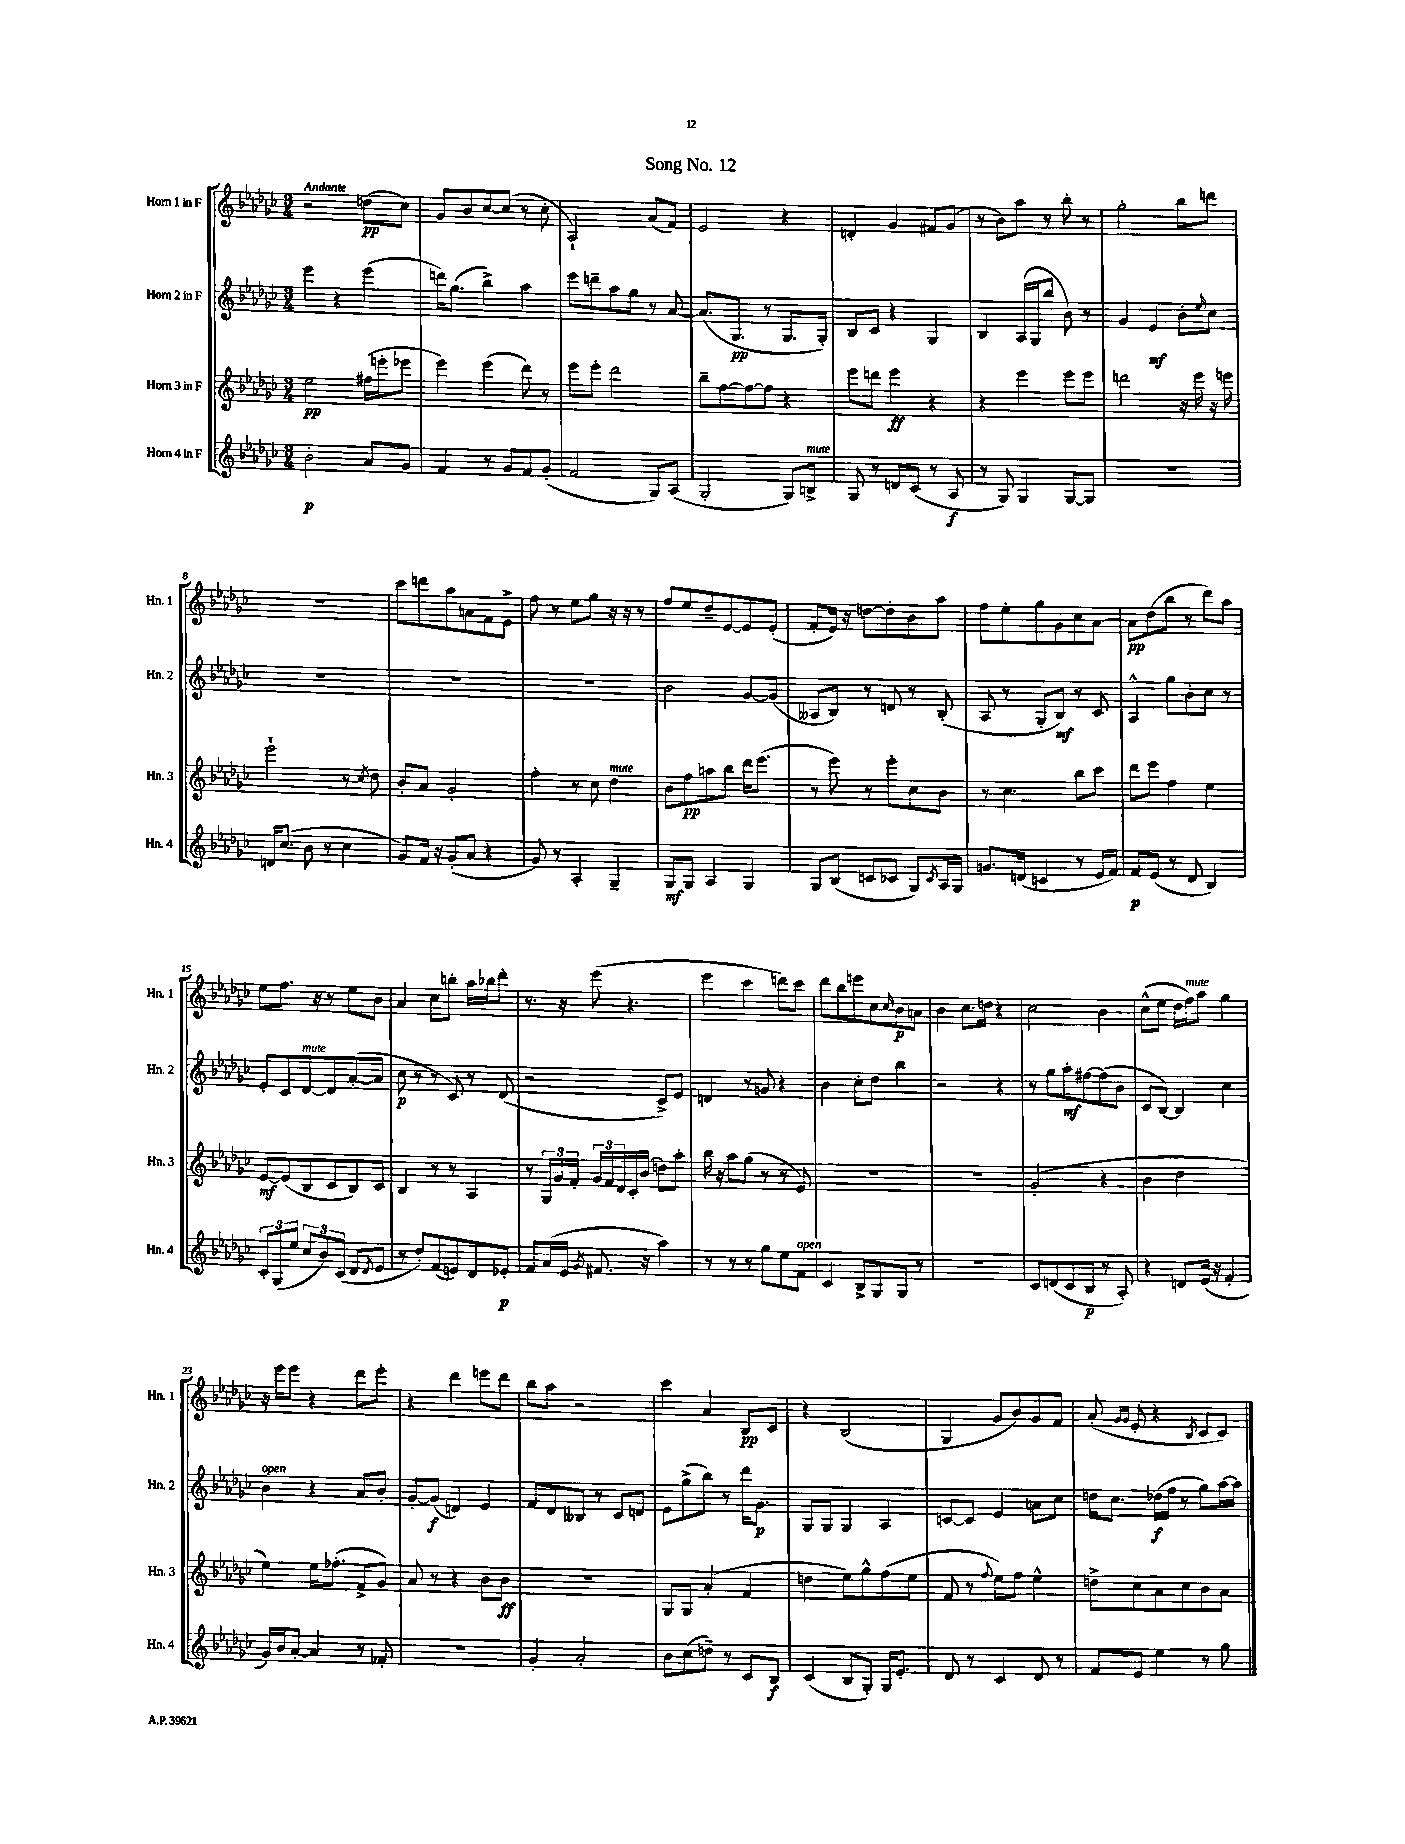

**kern	**dynam	**kern	**dynam	**kern	**dynam	**kern	**dynam
*part4	*part4	*part3	*part3	*part2	*part2	*part1	*part1
*staff4	*staff4	*staff3	*staff3	*staff2	*staff2	*staff1	*staff1
*I"Horn 4 in F	*	*I"Horn 3 in F	*	*I"Horn 2 in F	*	*I"Horn 1 in F	*
*I'Hn. 4	*	*I'Hn. 3	*	*I'Hn. 2	*	*I'Hn. 1	*
*clefG2	*	*clefG2	*	*clefG2	*	*clefG2	*
*k[b-e-a-d-g-c-]	*	*k[b-e-a-d-g-c-]	*	*k[b-e-a-d-g-c-]	*	*k[b-e-a-d-g-c-]	*
*M3/4	*	*M3/4	*	*M3/4	*	*M3/4	*
=1	=1	=1	=1	=1	=1	=1	=1
!	!	!	!	!	!	!LO:TX:a:B:t=Andante	!
2b-'\	p	2ee-\	pp	4eee-\	.	2r	.
.	.	.	.	4r	.	.	.
8a-/L	.	(16ff#X\LL	.	(4eee-\	.	(8ddn\L	pp
.	.	16eeen'\J	.	.	.	.	.
8g-/J	.	8eee-X\J	.	.	.	8cc-\J)	.
=2	=2	=2	=2	=2	=2	=2	=2
4f/	.	4eee-\)	.	16dddn\KL)	.	8g-/L	.
.	.	.	.	(8.gg-\J	.	.	.
.	.	.	.	.	.	8b-/	.
8r	.	(4eee-\	.	4bb-^\)	.	[8cc-/	.
8g-/L	.	.	.	.	.	(8cc-/J]	.
8f/	.	8ddd-\)	.	4aa-\	.	8r	.
(8g-'/J	.	8r	.	.	.	8cc-'\	.
=3	=3	=3	=3	=3	=3	=3	=3
2f/	.	8eee-\L	.	8eee-\L	.	2A-`/)	.
.	.	8eee-'\J	.	8dddn~\	.	.	.
.	.	2ddd-\	.	8aa-\	.	.	.
.	.	.	.	8gg-\J	.	.	.
8G-/L)	.	.	.	8r	.	(8a-/L	.
(8A-/J	.	.	.	[8a-/	.	8f/J)	.
=4	=4	=4	=4	=4	=4	=4	=4
2G-'/	.	8bb-~\L	.	(8.a-/L]	.	2e-/	.
.	.	[8ff\	.	.	.	.	.
.	.	.	.	8.G-/J	pp	.	.
.	.	8ff\_	.	.	.	.	.
.	.	8ff\J]	.	8r	.	.	.
8G-/L)	.	4r	.	8.G-/L	.	4r	.
!LO:TX:a:i:t=mute	!	!	!	!	!	!	!
8Bn^/J	.	.	.	.	.	.	.
.	.	.	.	16G-'/Jk)	.	.	.
=5	=5	=5	=5	=5	=5	=5	=5
8G-/	.	8eee-\L	.	8B-/L	.	4dn'/	.
8r	.	8dddn\J	.	8c-/J	.	.	.
8dn/L	.	4eee-\	ff	4r	.	4g-/	.
(8c-/J	.	.	.	.	.	.	.
8r	.	4r	.	4G-/	.	8f#X/L	.
8A-/	f	.	.	.	.	(8g-/J	.
=6	=6	=6	=6	=6	=6	=6	=6
8r	.	4r	.	4B-/	.	8r	.
8G-/)	.	.	.	.	.	8b-\L)	.
4G-/	.	4eee-\	.	(16A-/LL	.	8aa-\J	.
.	.	.	.	16G-/J	.	.	.
.	.	.	.	8bb-/J	.	8r	.
[8G-/L	.	8eee-\L	.	8b-\)	.	8bb-'\	.
8G-/J]	.	8eee-\J	.	8r	.	8r	.
=7	=7	=7	=7	=7	=7	=7	=7
2.r	.	2dddn\	.	4g-/	.	2gg-'\	.
.	.	.	.	4e-/	mf	.	.
.	.	16r	.	8b-'\L	.	8bb-\L	.
.	.	16eee-\	.	.	.	.	.
.	.	.	.	16qqee-/	.	.	.
.	.	16r	.	8cc-\J	.	8dddn\J	.
.	.	16eeen\	.	.	.	.	.
!!LO:LB:g=z
=8	=8	=8	=8	=8	=8	=8	=8
16dn/KL	.	2eee-`\	.	2.r	.	2.r	.
(8.cc-/J	.	.	.	.	.	.	.
8b-\	.	.	.	.	.	.	.
8r	.	.	.	.	.	.	.
4cc-\	.	8r	.	.	.	.	.
.	.	8qcc-/	.	.	.	.	.
.	.	8dd-\	.	.	.	.	.
=9	=9	=9	=9	=9	=9	=9	=9
8g-/L)	.	8b-'/L	.	2.r	.	8ccc-\L	.
16f/Jk	.	8a-/J	.	.	.	8dddn\	.
16r	.	.	.	.	.	.	.
(8g-'/L	.	2g-'/	.	.	.	8aa-\	.
8a-/J	.	.	.	.	.	8an\	.
4r	.	.	.	.	.	8f\	.
.	.	.	.	.	.	8e-^\J	.
=10	=10	=10	=10	=10	=10	=10	=10
8g-/)	.	4ff'\	.	2.r	.	8ff\	.
8r	.	.	.	.	.	8r	.
4A-'/	.	8r	.	.	.	8ee-\L	.
.	.	8cc-\	.	.	.	8gg-\J	.
!	!	!LO:TX:a:i:t=mute	!	!	!	!	!
4G-~/	.	4dd-\	.	.	.	16r	.
.	.	.	.	.	.	16r	.
.	.	.	.	.	.	8r	.
=11	=11	=11	=11	=11	=11	=11	=11
8G-/L	mf	8b-\L	.	2b-\	.	8ff/L	.
8G-/J	.	8ff\	pp	.	.	8ee-/	.
4A-/	.	8aan\	.	.	.	8dd-~/	.
.	.	8bb-\J	.	.	.	[8e-/	.
4G-/	.	16ddd-\KL	.	[8g-/L	.	8e-/]	.
.	.	(8.eee-\J	.	.	.	.	.
.	.	.	.	(8g-/J]	.	(8e-'/J	.
=12	=12	=12	=12	=12	=12	=12	=12
8G-/L	.	8r	.	8A--X/L	.	8f'/L	.
(8B-/J	.	8eee-\)	.	8B-/J)	.	16e-/Jk)	.
.	.	.	.	.	.	16r	.
8cn/L	.	8r	.	8r	.	[8ddn\L	.
8c-X/J	.	8eee-'\L	.	8dn/	.	8dd'\]	.
8G-/L)	.	8cc-\	.	8r	.	8b-\	.
8qc-/	.	.	.	.	.	.	.
16A-/L	.	8b-\J	.	(8B-'/	.	8aa-\J	.
16G-/JJ	.	.	.	.	.	.	.
=13	=13	=13	=13	=13	=13	=13	=13
8.gn/L	.	8r	.	8A-/	.	8ff\L	.
.	.	4.cc-\	.	8r	.	8ee-'\	.
(16dn/Jk	.	.	.	.	.	.	.
4cn/	.	.	.	8G-'/L	.	8gg-\	.
.	.	.	.	8B-/J)	mf	8g-\	.
8r	.	8bb-\L	.	8r	.	8cc-\	.
16e-/LL	.	8ccc-\J	.	8c-/	.	[8a-\J	.
16f/JJ)	.	.	.	.	.	.	.
=14	=14	=14	=14	=14	=14	=14	=14
8f/L	p	8ddd-\L	.	4A-^^/	.	8a-\L]	pp
(8e-/J	.	8eee-\J	.	.	.	(8dd-\	.
8r	.	4ff\	.	8gg-\L	.	8bb-\J	.
8d-/	.	.	.	8b-'\	.	8r	.
4B-/)	.	4ee-\	.	8cc-\J	.	8ddd-\L)	.
.	.	.	.	8r	.	8aa-\J	.
!!LO:LB:g=z
=15	=15	=15	=15	=15	=15	=15	=15
12c-'/L	.	[8e-/L	mf	8e-'/L	.	8ee-\L	.
(12G-/	.	.	.	.	.	.	.
.	.	(8e-/]	.	8c-/	.	8.ff\J	.
12ee-/J	.	.	.	.	.	.	.
!	!	!	!	!LO:TX:a:i:t=mute	!	!	!
12cc-/L	.	8B-/	.	[8d-/	.	.	.
.	.	.	.	.	.	16r	.
12b-/)	.	.	.	.	.	.	.
.	.	8c-/	.	8d-/]	.	8r	.
(12c-/J	.	.	.	.	.	.	.
8d-/L	.	8B-/)	.	([8a-'/	.	8ee-\L	.
8qd-/	.	.	.	.	.	.	.
8e-/J	.	8c-/J	.	8a-/J]	.	8b-\J	.
=16	=16	=16	=16	=16	=16	=16	=16
8r	.	4B-/	.	8cc-\	p	4a-/	.
8dd-'/L)	.	.	.	8r	.	.	.
(8f/	.	8r	.	8r	.	8cc-\L	.
8en/)	.	8r	.	8c-/)	.	8bbn'\J	.
8d-/	.	4A-/	.	8r	.	16aa-\LL	.
.	.	.	.	.	.	16bb-X\J	.
8e-X'/J	p	.	.	(8d-/	.	8ddd-'\J	.
=17	=17	=17	=17	=17	=17	=17	=17
8f/L	.	8r	.	2r	.	8.r	.
(16a-/L	.	24G-/LL	.	.	.	.	.
.	.	24g-/	.	.	.	.	.
16e-/JJ	.	.	.	.	.	16r	.
.	.	24f'/JJ	.	.	.	.	.
8qg-/	.	.	.	.	.	.	.
8.f#X/	.	24g-/LL	.	.	.	(8eee-\	.
.	.	24f/	.	.	.	.	.
.	.	24d-/	.	.	.	.	.
.	.	16c-'/	.	.	.	4.r	.
16r	.	(16b-/JJ	.	.	.	.	.
4aa-\)	.	8ddn\L)	.	8c-^/L)	.	.	.
.	.	8aa-'\J	.	8e-/J	.	.	.
=18	=18	=18	=18	=18	=18	=18	=18
8r	.	16bb-\	.	4dn/	.	4eee-\	.
.	.	16r	.	.	.	.	.
8r	.	8aa-\L	.	.	.	.	.
8r	.	(8gg-\J	.	8r	.	4ccc-\	.
8gg-\L	.	8r	.	8gn/	.	.	.
8ee-\	.	8r	.	4r	.	8dddn\L)	.
!LO:TX:a:i:t=open	!	!	!	!	!	!	!
8f\J	.	8e-/)	.	.	.	8ccc-\J	.
=19	=19	=19	=19	=19	=19	=19	=19
4c-/	.	2.r	.	4b-\	.	8ddd-\L	.
.	.	.	.	.	.	8bb-\	.
8B-^/L	.	.	.	8cc-'\L	.	8eeen\	.
8G-/	.	.	.	8dd-\J	.	8cc-\	.
.	.	.	.	.	.	16qqcc-/	.
8G-/J	.	.	.	4bb-\	.	8b-\	p
8r	.	.	.	.	.	8an\J	.
=20	=20	=20	=20	=20	=20	=20	=20
2.r	.	2.r	.	2r	.	4b-\	.
.	.	.	.	.	.	8.cc-\L	.
.	.	.	.	.	.	16ddn\Jk	.
.	.	.	.	4r	.	4r	.
=21	=21	=21	=21	=21	=21	=21	=21
8c-/L	.	(2g-'/	.	8r	.	2cc-\	.
(8dn/	.	.	.	8gg-\L	.	.	.
8c-/	.	.	.	8aa-'\	mf	.	.
8B-/J	p	.	.	[8ff#X\	.	.	.
8r	.	4r	.	(8ff#\]	.	4b-\	.
8A-'/)	.	.	.	8b-\J	.	.	.
=22	=22	=22	=22	=22	=22	=22	=22
4r	.	4b-\	.	8c-/L	.	(8cc-^^\L	.
.	.	.	.	[8B-/J)	.	8ee-\J	.
8dn/L	.	2dd-\	.	4B-/]	.	16dd-\LL	.
!	!	!	!	!	!	!LO:TX:a:i:t=mute	!
.	.	.	.	.	.	16ff\J)	.
(16e-/Jk	.	.	.	.	.	8aa-\J	.
16r	.	.	.	.	.	.	.
4f'/	.	.	.	4cc-\	.	4gg-\	.
!!LO:LB:g=z
=23	=23	=23	=23	=23	=23	=23	=23
!	!	!	!	!LO:TX:a:i:t=open	!	!	!
16g-/LL)	.	4ee-\)	.	4b-\	.	16r	.
16b-/J	.	.	.	.	.	16eee-\KL	.
[8a-'/J	.	.	.	.	.	8eee-\J	.
4a-/]	.	16ee-\KL	.	4r	.	4r	.
.	.	(8.ff-X'\J	.	.	.	.	.
8r	.	8f^/L	.	8a-/L	.	8ddd-\L	.
8f-X'/	.	8g-/J)	.	8b-'/J	.	8eee-'\J	.
=24	=24	=24	=24	=24	=24	=24	=24
2.r	.	8a-/	.	[8g-'/L	.	4r	.
.	.	8r	.	(8g-/J]	f	.	.
.	.	4r	.	4dn/)	.	4ddd-\	.
.	.	8b-\L	.	4e-/	.	8eeen\L	.
.	.	8b-\J	ff	.	.	8ddd-\J	.
=25	=25	=25	=25	=25	=25	=25	=25
4g-'/	.	2.r	.	8f/L	.	8bb-\L	.
.	.	.	.	8d-/	.	8aa-\J	.
2a-'/	.	.	.	8B--X/J	.	2r	.
.	.	.	.	8r	.	.	.
.	.	.	.	8c-/L	.	.	.
.	.	.	.	8dn/J	.	.	.
=26	=26	=26	=26	=26	=26	=26	=26
8b-\L	.	8G-/L	.	8e-\L	.	4ccc-\	.
(8cc-\	.	8G-/J	.	(8gg-^\	.	.	.
8ddn~\J)	.	(4a-'/	.	8bb-\J)	.	4a-/	.
8r	.	.	.	8r	.	.	.
8c-/L	.	4f/	.	16ddd-\KL	.	8B-/L	pp
.	.	.	.	8.g-\J	p	.	.
8B-/J	f	.	.	.	.	8c-/J	.
=27	=27	=27	=27	=27	=27	=27	=27
(4c-/	.	4ddn\	.	8G-/L	.	4r	.
.	.	.	.	8G-/J	.	.	.
8B-/L	.	8ee-\L)	.	4G-/	.	(2B-/	.
8G-'/J)	.	8gg-^^\	.	.	.	.	.
16G-/KL	.	(8ff\	.	4A-/	.	.	.
8.e-'/J	.	.	.	.	.	.	.
.	.	8ee-\J	.	.	.	.	.
=28	=28	=28	=28	=28	=28	=28	=28
8d-/	.	8f/	.	[8cn/L	.	4G-/	.
8r	.	8r	.	8c/J]	.	.	.
.	.	8qqff/	.	.	.	.	.
4c-/	.	8ee-\L)	.	4e-/	.	8g-/L	.
.	.	8ff\J	.	.	.	8b-/)	.
8d-/	.	4ee-^^\	.	8an\L	.	8g-/	.
8r	.	.	.	8cc-\J	.	8f/J	.
=29	=29	=29	=29	=29	=29	=29	=29
8f/L	.	8ddn^\L	.	16ddn\KL	.	(8a-'/	.
.	.	.	.	8.cc-\J	.	.	.
.	.	.	.	.	.	16qqg-/LL	.
.	.	.	.	.	.	16qqg-/JJ	.
8e-/J	.	8cc-\	.	.	.	8e-'/	.
4ee-\	.	8a-\	.	(16dd-X\LL	f	4r	.
.	.	.	.	16ff\JJ	.	.	.
.	.	8cc-\	.	8r	.	.	.
.	.	.	.	.	.	8qB-/	.
8r	.	8b-\	.	8gg-\L)	.	8c-/L	.
8gg-\	.	8a-\J	.	[16aa-\L	.	8c-/J)	.
.	.	.	.	16aa-\JJ]	.	.	.
==	==	==	==	==	==	==	==
*-	*-	*-	*-	*-	*-	*-	*-
